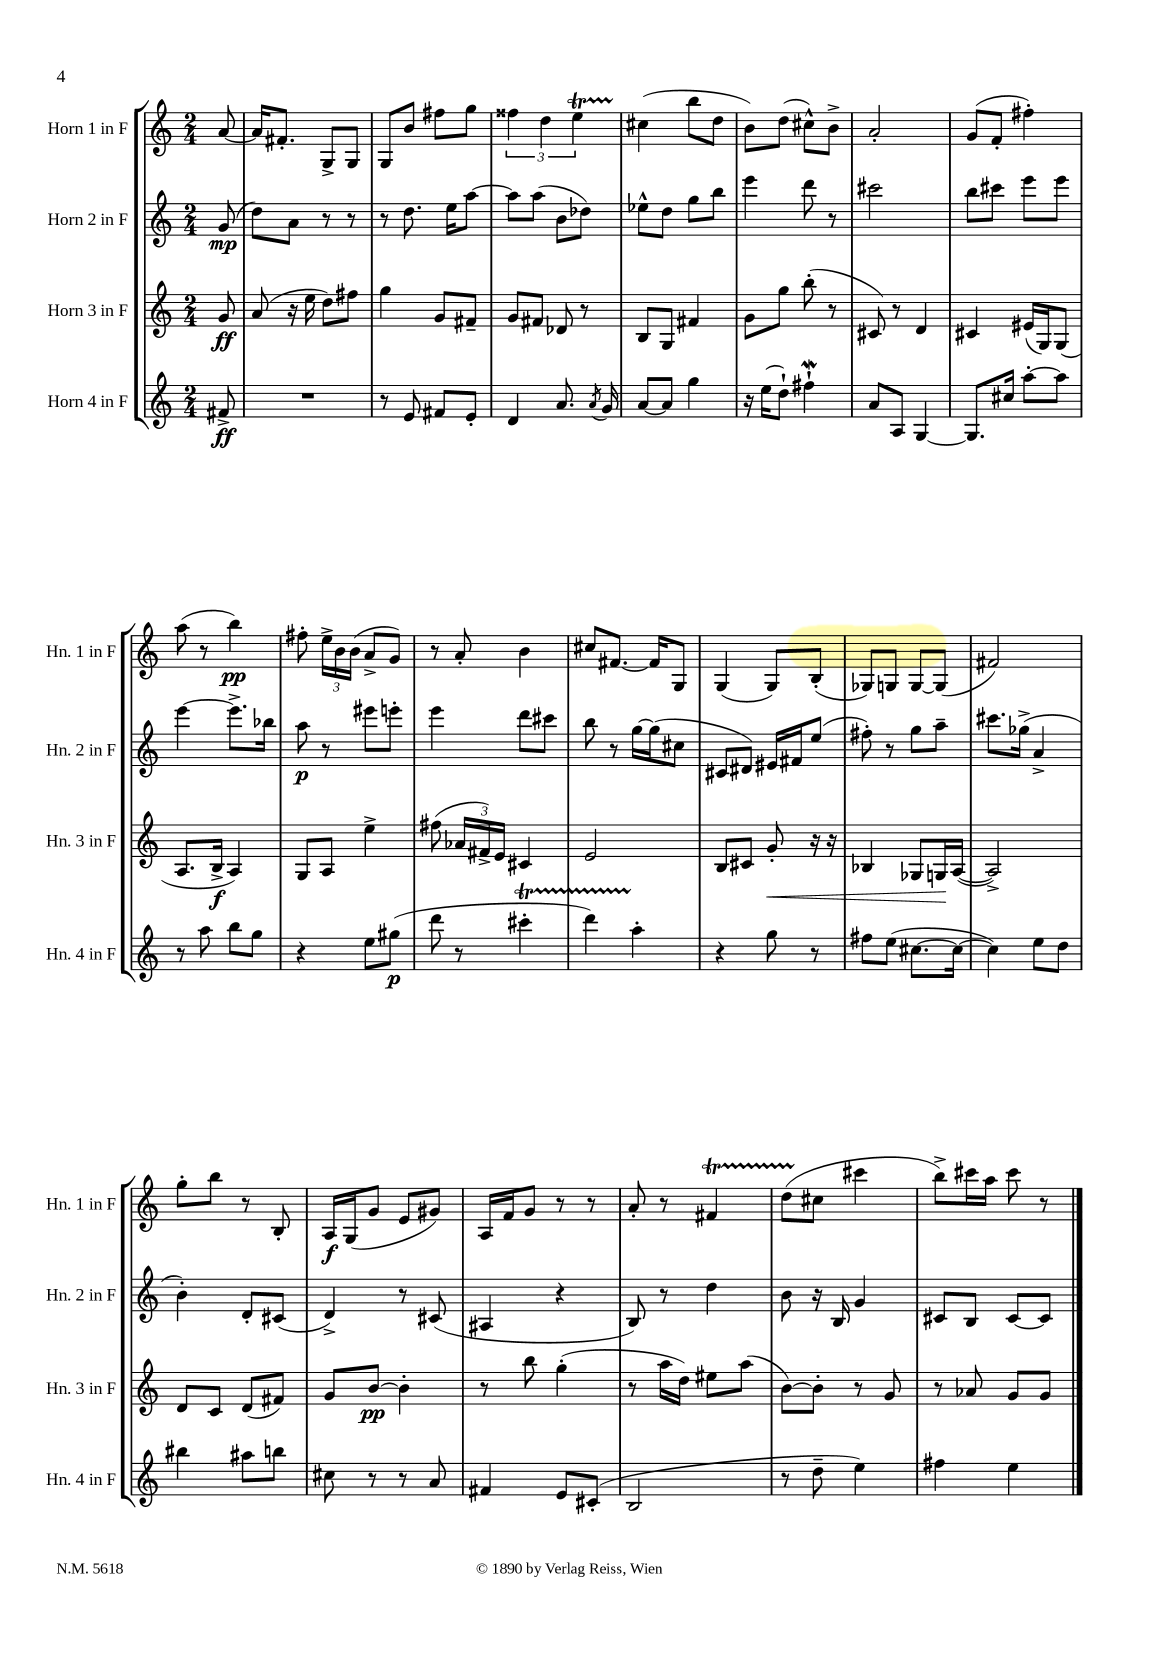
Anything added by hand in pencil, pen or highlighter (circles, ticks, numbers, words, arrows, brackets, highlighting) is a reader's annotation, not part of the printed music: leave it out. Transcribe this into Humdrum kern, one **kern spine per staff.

**kern	**dynam	**kern	**dynam	**kern	**dynam	**kern	**dynam
*part4	*part4	*part3	*part3	*part2	*part2	*part1	*part1
*staff4	*staff4	*staff3	*staff3	*staff2	*staff2	*staff1	*staff1
*I"Horn 4 in F	*	*I"Horn 3 in F	*	*I"Horn 2 in F	*	*I"Horn 1 in F	*
*I'Hn. 4 in F	*	*I'Hn. 3 in F	*	*I'Hn. 2 in F	*	*I'Hn. 1 in F	*
*clefG2	*	*clefG2	*	*clefG2	*	*clefG2	*
*k[]	*	*k[]	*	*k[]	*	*k[]	*
*M2/4	*	*M2/4	*	*M2/4	*	*M2/4	*
=	=	=	=	=	=	=	=
8f#X^/	ff	8g/	ff	(8g/	mp	[8a/	.
=1	=1	=1	=1	=1	=1	=1	=1
2r	.	(8a/	.	8dd\L)	.	16a/KL]	.
.	.	.	.	.	.	8.f#X'/J	.
.	.	16r	.	8a\J	.	.	.
.	.	16ee\	.	.	.	.	.
.	.	8dd\L)	.	8r	.	8G^/L	.
.	.	8ff#X\J	.	8r	.	8G/J	.
=2	=2	=2	=2	=2	=2	=2	=2
8r	.	4gg\	.	8r	.	8G/L	.
8e/	.	.	.	8.dd\	.	8b/J	.
8f#X/L	.	8g/L	.	.	.	8ff#X\L	.
.	.	.	.	16ee\KL	.	.	.
8e'/J	.	8f#X~/J	.	[8aa\J	.	8gg\J	.
=3	=3	=3	=3	=3	=3	=3	=3
4d/	.	8g/L	.	8aa\L]	.	6ff##X\	.
.	.	8f#X/J	.	(8aa\J	.	.	.
.	.	.	.	.	.	6dd\	.
8.a/	.	8d-X/	.	8b\L	.	.	.
.	.	.	.	.	.	6eet\	.
.	.	8r	.	8dd-X\J)	.	.	.
8qa/	.	.	.	.	.	.	.
16g/	.	.	.	.	.	.	.
=4	=4	=4	=4	=4	=4	=4	=4
[8a/L	.	8B/L	.	8ee-X^^\L	.	(4cc#X\	.
8a/J]	.	8G/J	.	8dd\J	.	.	.
4gg\	.	4f#X/	.	8gg\L	.	8bb\L	.
.	.	.	.	8bb\J	.	8dd\J	.
=5	=5	=5	=5	=5	=5	=5	=5
16r	.	8g\L	.	4eee\	.	8b\L)	.
(16ee\KL	.	.	.	.	.	.	.
8dd`\J)	.	8gg\J	.	.	.	(8dd\J	.
4ff#XW`\	.	(8bb'\	.	8ddd\	.	8cc#X^^\L)	.
.	.	8r	.	8r	.	8b^\J	.
=6	=6	=6	=6	=6	=6	=6	=6
8a/L	.	8c#X/)	.	2ccc#X\	.	2a'/	.
8A/J	.	8r	.	.	.	.	.
[4G/	.	4d/	.	.	.	.	.
=7	=7	=7	=7	=7	=7	=7	=7
8.G/L]	.	4c#X/	.	8bb\L	.	(8g/L	.
.	.	.	.	8ccc#X\J	.	8f'/J	.
16cc#X/Jk	.	.	.	.	.	.	.
[8aa'\L	.	(16e#X/LL	.	8eee\L	.	4ff#X'\)	.
.	.	16G/J)	.	.	.	.	.
8aa\J]	.	(8G/J	.	8eee\J	.	.	.
!!LO:LB:g=z
=8	=8	=8	=8	=8	=8	=8	=8
8r	.	8.A/L	.	[4eee\	.	(8aa\	.
8aa\	.	.	.	.	.	8r	.
.	.	16B^/Jk	f	.	.	.	.
8bb\L	.	4A/)	.	8.eee^\L]	.	4bb\)	pp
8gg\J	.	.	.	.	.	.	.
.	.	.	.	16bb-X\Jk	.	.	.
=9	=9	=9	=9	=9	=9	=9	=9
4r	.	8G/L	.	8aa\	p	8ff#X'\	.
.	.	8A/J	.	8r	.	24ee^\LL	.
.	.	.	.	.	.	24b\	.
.	.	.	.	.	.	(24b\JJ	.
8ee\L	.	4ee^\	.	8eee#X\L	.	8a^/L	.
(8gg#X\J	p	.	.	8eeen'\J	.	8g/J)	.
=10	=10	=10	=10	=10	=10	=10	=10
8ddd\	.	(8ff#X\	.	4eee\	.	8r	.
8r	.	24a-X/LL	.	.	.	8a'/	.
.	.	24f#X^/)	.	.	.	.	.
.	.	24e/JJ	.	.	.	.	.
4ccc#Xt'\	.	4c#X/	.	8ddd\L	.	4b\	.
.	.	.	.	8ccc#X\J	.	.	.
=11	=11	=11	=11	=11	=11	=11	=11
4dddTTT\)	.	2e/	.	8bb\	.	8cc#X/L	.
.	.	.	.	8r	.	[8.f#X/J	.
4aa'\	.	.	.	[16gg\LL	.	.	.
.	.	.	.	(16gg\J]	.	16f#/KL]	.
.	.	.	.	8cc#X\J	.	8G/J	.
=12	=12	=12	=12	=12	=12	=12	=12
4r	.	8B/L	.	8c#X/L	.	(4G/	.
.	.	8c#X/J	.	8d#X/J)	.	.	.
!	!	!	!LO:HP:b	!	!	!	!
8gg\	.	8g'/	<	16e#X/LL	.	8G/L)	.
.	.	.	.	16f#X/J	.	.	.
8r	.	16r	.	(8ee/J	.	(8B'/J	.
.	.	16r	.	.	.	.	.
=13	=13	=13	=13	=13	=13	=13	=13
8ff#X\L	.	4B-X/	.	8ff#X'\)	.	8G-X/L)	.
(8ee\J	.	.	.	8r	.	8Gn/J	.
[8.cc#X\L	.	8G-X/L	.	8gg\L	.	[8G/L	.
.	.	16Gn/L	.	8aa~\J	.	(8G/J]	.
16cc#\Jk_	.	([16A/JJ	[	.	.	.	.
=14	=14	=14	=14	=14	=14	=14	=14
4cc#\])	.	2A^/])	.	8.ccc#X\L	.	2f#X/)	.
.	.	.	.	(16gg-X^\Jk	.	.	.
8ee\L	.	.	.	4a^/	.	.	.
8dd\J	.	.	.	.	.	.	.
!!LO:LB:g=z
=15	=15	=15	=15	=15	=15	=15	=15
4bb#X\	.	8d/L	.	4b'\)	.	8gg'\L	.
.	.	8c/J	.	.	.	8bb\J	.
8aa#X\L	.	(8d/L	.	8d'/L	.	8r	.
8bbn\J	.	8f#X/J)	.	(8c#X/J	.	8B'/	.
=16	=16	=16	=16	=16	=16	=16	=16
8cc#X\	.	8g/L	.	4d^/)	.	16A/LL	f
.	.	.	.	.	.	(16G/J	.
8r	.	[8b/J	pp	.	.	8g/J	.
8r	.	4b'\]	.	8r	.	8e/L	.
8a/	.	.	.	(8c#X/	.	8g#X/J)	.
=17	=17	=17	=17	=17	=17	=17	=17
4f#X/	.	8r	.	4A#X/	.	16A/LL	.
.	.	.	.	.	.	16f/J	.
.	.	8bb\	.	.	.	8g/J	.
8e/L	.	(4gg'\	.	4r	.	8r	.
(8c#X'/J	.	.	.	.	.	8r	.
=18	=18	=18	=18	=18	=18	=18	=18
2B/	.	8r	.	8B/)	.	8a'/	.
.	.	16aa\LL	.	8r	.	8r	.
.	.	16dd\JJ)	.	.	.	.	.
.	.	8ee#X\L	.	4dd\	.	4f#Xt/	.
.	.	(8aa\J	.	.	.	.	.
=19	=19	=19	=19	=19	=19	=19	=19
8r	.	[8b\L)	.	8b\	.	(8ddTTT\L	.
8dd~\	.	8b'\J]	.	16r	.	8cc#X\J	.
.	.	.	.	16B/	.	.	.
4ee\)	.	8r	.	4g/	.	4ccc#X\	.
.	.	8g/	.	.	.	.	.
=20	=20	=20	=20	=20	=20	=20	=20
4ff#X\	.	8r	.	8c#X/L	.	8bb^\L)	.
.	.	8a-X/	.	8B/J	.	16ccc#X\L	.
.	.	.	.	.	.	16aa\JJ	.
4ee\	.	8g/L	.	[8c#/L	.	8ccc#\	.
.	.	8g/J	.	8c#/J]	.	8r	.
==	==	==	==	==	==	==	==
*-	*-	*-	*-	*-	*-	*-	*-
